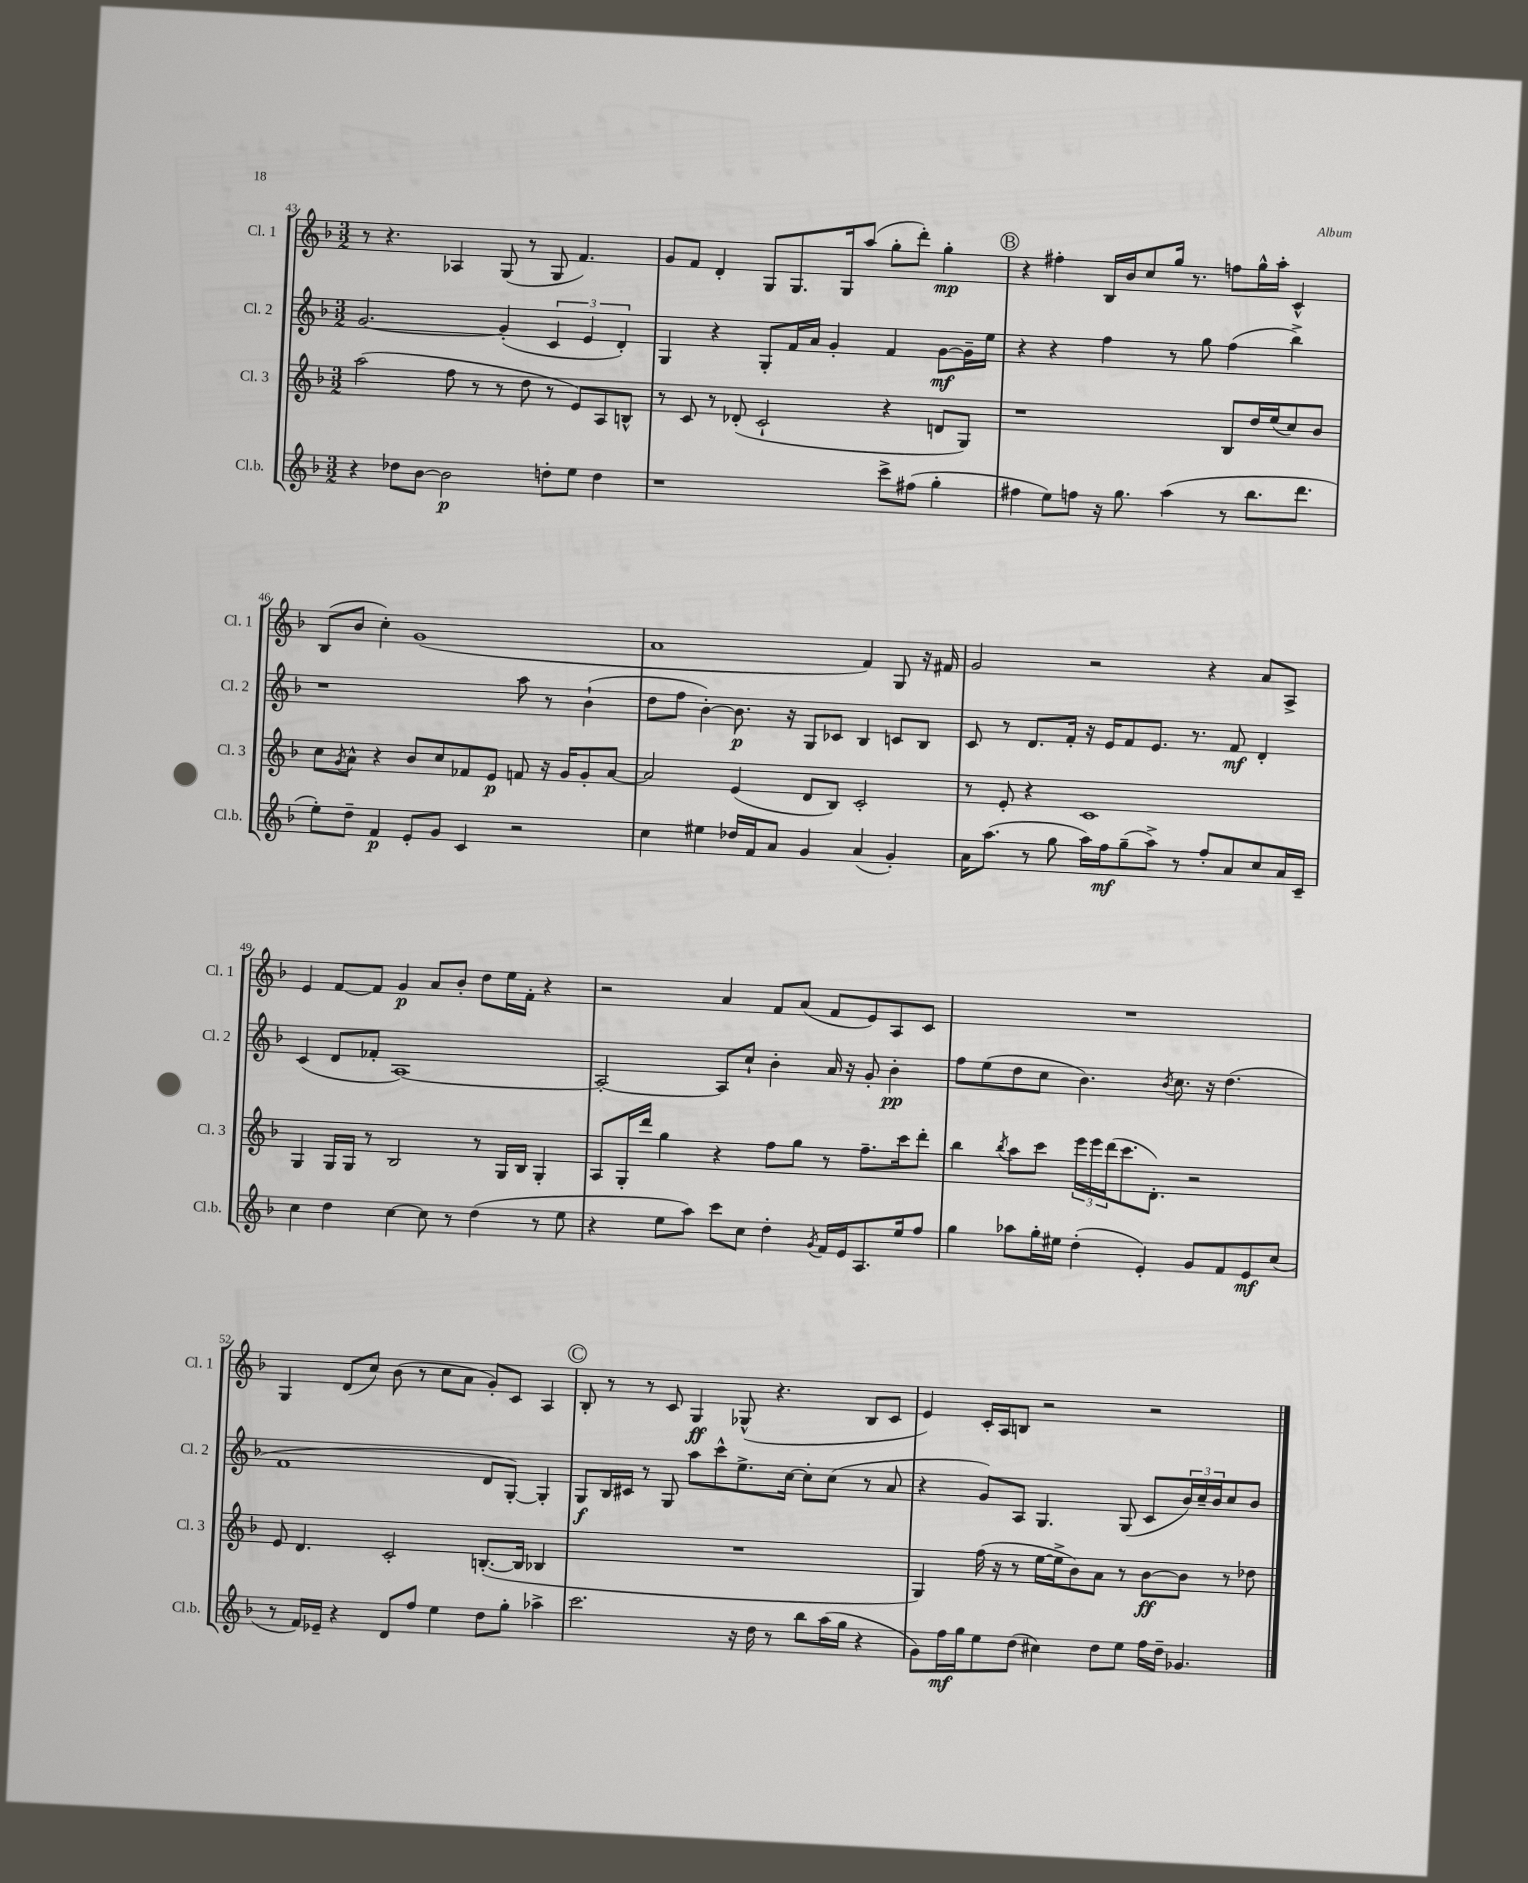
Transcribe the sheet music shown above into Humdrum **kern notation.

**kern	**kern	**kern	**kern
*staff4	*staff3	*staff2	*staff1
*clefG2	*clefG2	*clefG2	*clefG2
*k[b-]	*k[b-]	*k[b-]	*k[b-]
*M3/2	*M3/2	*M3/2	*M3/2
4r	(2aa\	[2.g/	8r
.	.	.	4.r
8dd-\L	.	.	.
[8b-\J	.	.	.
2b-\]	8ff\	.	4A-/
.	8r	.	.
.	8r	(4g'/]	(8G/
.	8dd\	.	8r
8dd'\L	8r	6c/	8G/
8ee\J	8e/L)	.	4.f/)
.	.	6e/	.
4dd\	8A/	.	.
.	.	6d'/)	.
.	8B^^/J	.	.
=	=	=	=
1r	8r	4G/	8g/L
.	8c/	.	8f/J
.	8r	4r	4d'/
.	(8d-'/	.	.
.	2c`/	8G'/L	8G/L
.	.	16f/L	8.G/
.	.	16a/JJ	.
.	.	4g'/	.
.	.	.	16G/k
.	.	.	(8aa/J
8ccc^\L	4r	4f/	8gg'\L
(8ff#\J	.	.	8ddd'\J)
4gg'\	8d/L	[8g\L	4gg'\
.	8G/J)	16g~\]L	.
.	.	16ee\JJ	.
=	=	=	=
4ff#\	1r	4r	4r
8ee\L)	.	4r	4ff#'\
8ff\J	.	.	.
16r	.	4ff\	16B-/LL
8.gg\	.	.	16b-/J
.	.	.	8cc/
(4aa\	.	8r	16gg/Jk
.	.	.	8.r
.	.	8gg\	.
8r	8B-/L	(4ff\	8ff\L
8.bb-\L	16dd/L	.	16gg^^\L
.	(16ee/J	.	16aa'\JJ
.	8cc/)	4bb-^\)	4c^^/
8.ddd\J	.	.	.
.	8b-/J	.	.
=	=	=	=
8ee'\L)	8cc\L	1r	(8B-/L
.	8qg/	.	.
8dd~\J	8a^^\J	.	8b-/J
4f/	4r	.	4cc'\)
8e'/L	8b-/L	.	(1g
8g/J	8cc/	.	.
4c/	8f-/	.	.
.	8e/J	.	.
2r	8f/	8aa\	.
.	16r	8r	.
.	16g/LK	.	.
.	8g'/	(4b-`\	.
.	[8a/J	.	.
=	=	=	=
4cc\	2a/]	8dd\L	1a
.	.	8ff\J	.
4ee#\	.	[4b-'\)	.
16dd-/LL	(4e/	8.b-\]	.
16f/J	.	.	.
8a/J	.	.	.
.	.	16r	.
4g/	8d/L	8G/L	.
.	8B-/J)	8c-/J	.
(4a/	2c'/	4B-/	4f/)
4g'/)	.	8c/L	8G/
.	.	8B-/J	16r
.	.	.	16f#/
=	=	=	=
16a\LK	8r	8c/	2g/
(8.aa\J	.	.	.
.	8e'/	8r	.
8r	4r	8.d/L	.
8gg\	.	.	.
.	.	16f'/Jk	.
16aa\LL)	1c	16r	2r
16ff\J	.	16e/LK	.
(8gg~\	.	8f/	.
8aa^\J)	.	8.e/J	.
8r	.	.	.
.	.	8.r	.
8ff'/L	.	.	4r
8a/	.	8f/	.
8cc/	.	4d'/	8a/L
16a/L	.	.	8A^/J
16c~/JJ	.	.	.
=	=	=	=
4cc\	4G/	(4c/	4e/
4dd\	16G/LL	8d/L	[8f/L
.	16G/JJ	.	.
.	8r	8f-'/J	8f/]J
[4cc\	2B-/	[1A)	4g/
8cc\]	.	.	8a/L
8r	.	.	8b-'/J
(4dd\	8r	.	8dd\L
.	16G/LL	.	16ee\L
.	16B-/JJ	.	16f'\JJ
8r	4G'/	.	4r
8ee\	.	.	.
=	=	=	=
4r	8A/L	2A'/_	2r
.	16G'/L	.	.
.	16ddd/JJ	.	.
8ee\L	4gg\	.	.
8aa\J)	.	.	.
8ccc\L	4r	8A/]L	4a/
8cc\J	.	8cc`/J	.
4dd'\	8ff\L	4b-'\	8f/L
.	8gg\J	.	(8a/J
8qg/	.	.	.
16f/LL	8r	16a/	8f/L
16e/J	.	16r	.
8.A/	8.ff~\L	8g'/	8e/)
.	.	4b-'\	8A/
16ee/k	16ccc\k	.	.
8ff/J	8ddd'\J	.	8c/J
=	=	=	=
4gg\	4bb-\	8ff\L	1.r
.	.	(8ee\	.
.	8qbb-/	.	.
8aa-\L	8aa\L	8dd\	.
16gg'\L	8ccc\J	8cc\J	.
16ee#\JJ	.	.	.
(4dd'\	24eee\LL	4.b-\)	.
.	24eee\	.	.
.	(24ddd\J	.	.
.	8.ccc\	.	.
4e'/)	.	.	.
.	8.d'\J)	.	.
.	.	8qb-/	.
.	.	8.cc\	.
8g/L	2r	.	.
.	.	16r	.
8f/	.	(4.dd\	.
8e/	.	.	.
(8cc/J	.	.	.
=	=	=	=
8r	8e/	1f	4G/
16f/LL)	4.d/	.	.
16e-~/JJ	.	.	.
4r	.	.	(8d/L
.	.	.	8cc/J)
8d/L	2c'/	.	(8b-\
8ff/J	.	.	8r
4ee\	.	.	8cc\L
.	.	.	8a\J
8dd\L	([8.B'/L	8d/L	8g'/L)
8gg'\J	.	[8G'/J)	8c/J
.	16B/]Jk	.	.
4aa-^\	4B-/	4G'/]	4A/
=	=	=	=
2.ccc\	1.r	8G/L	8B-'/
.	.	16B-/L	8r
.	.	16c#/JJ	.
.	.	8r	8r
.	.	8G/	8c/
.	.	8aa\L	4G/
.	.	8ccc^^\	.
16r	.	8.ee^\	(8G-^^/
16dd\	.	.	.
8r	.	.	4.r
.	.	[16cc\Jk	.
8bb-\L	.	8cc'\]L	.
(16aa\L	.	(8cc\J	.
16gg\JJ	.	.	.
4r	.	8r	8B-/L
.	.	8a/	8c/J
=	=	=	=
8g\L)	4G/)	4r	4e/)
16ff\L	.	.	.
16gg\J	.	.	.
8ee\	(16ff\	8g/L)	16c'/LL
.	16r	.	16A/J
(8dd\J	8r	8A/J	8B/J
4cc#\)	[16ee\LL	4.G/	2r
.	16ee^\]J	.	.
.	8b-\)	.	.
8dd\L	8a\J	.	.
8ee\J	8r	(8G/	.
16ff\LL	[8b-\L	8c/L	2r
16dd~\JJ	.	.	.
4.g-/	8b-\]J	24b-/L)	.
.	.	24cc~/	.
.	.	24b-/J	.
.	8r	8cc/	.
.	8dd-\	8b-/J	.
==	==	==	==
*-	*-	*-	*-
